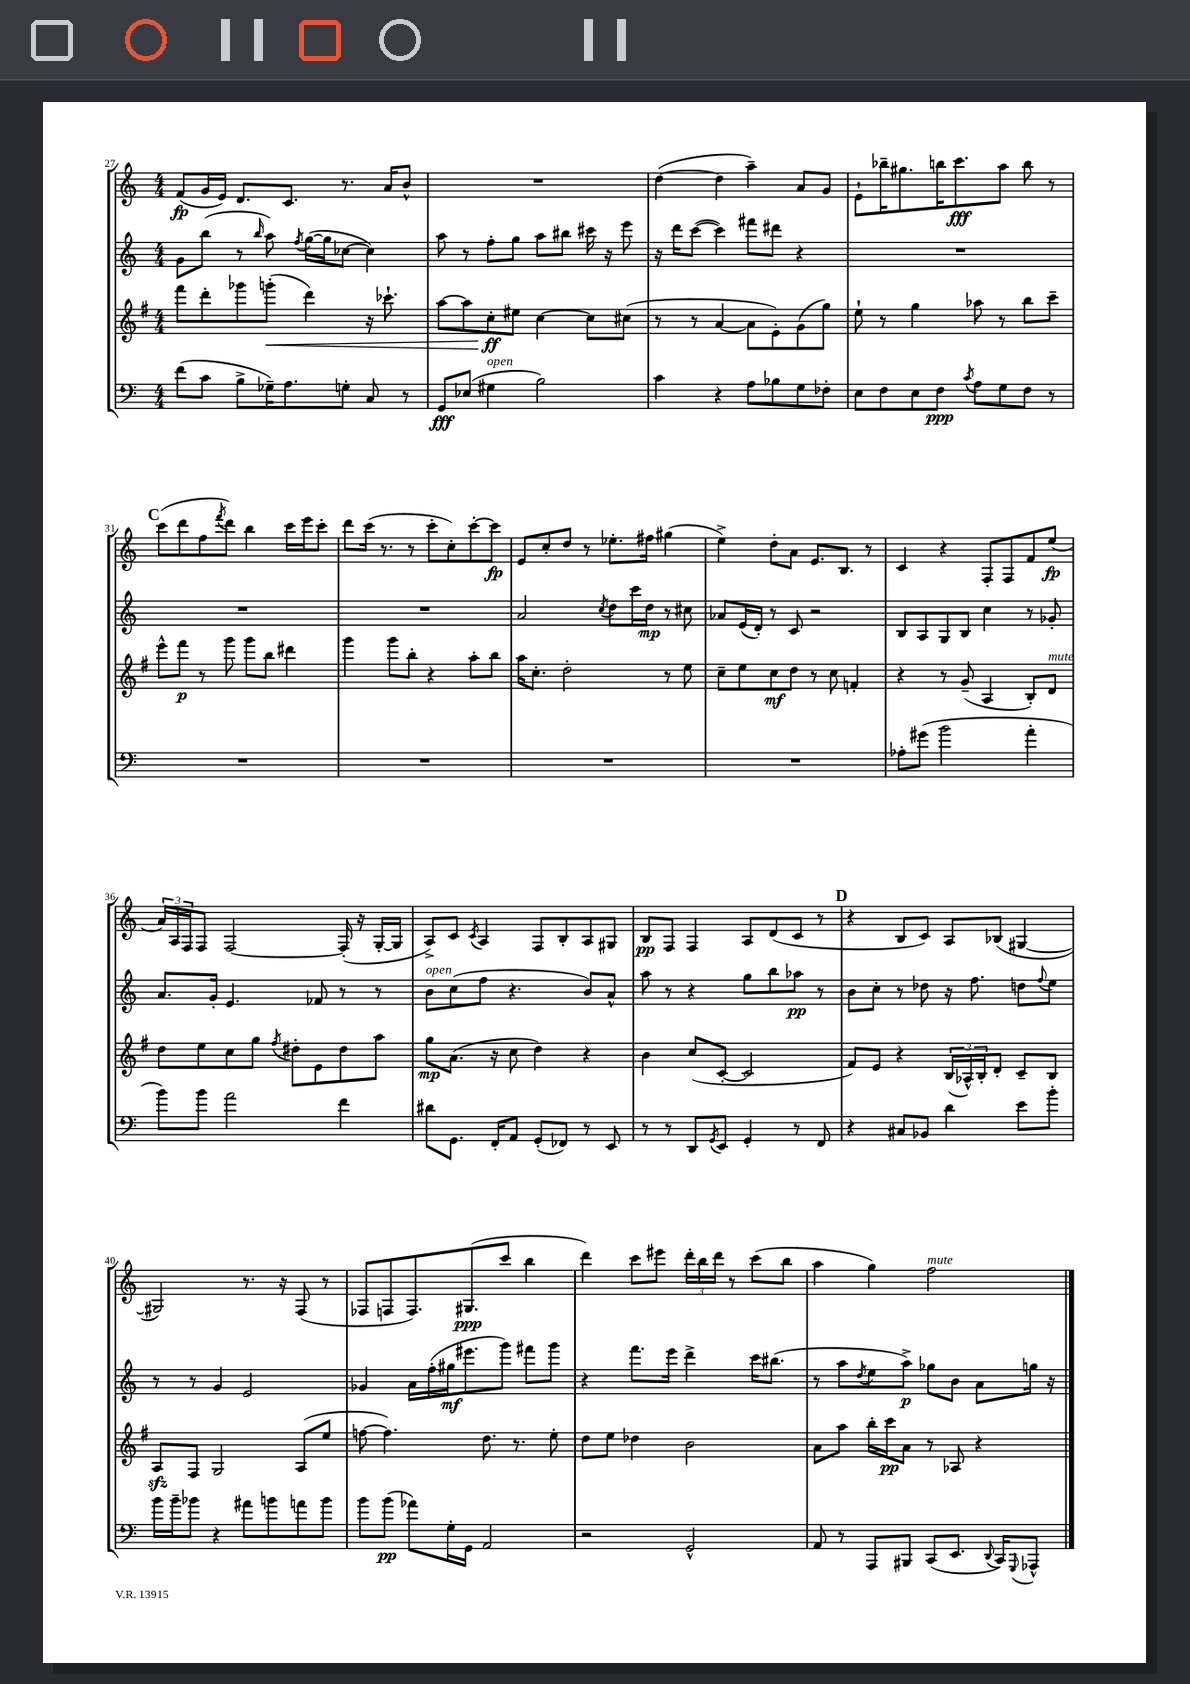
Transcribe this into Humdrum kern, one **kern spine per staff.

**kern	**kern	**kern	**kern
*staff4	*staff3	*staff2	*staff1
*clefF4	*clefG2	*clefG2	*clefG2
*k[]	*k[f#]	*k[]	*k[]
*M4/4	*M4/4	*M4/4	*M4/4
(8f	8fff#	8g	(8f
8c	8ddd'	(8bb	16g
.	.	.	16e)
8B^	8ggg-	8r	8.d
.	.	16qqbb	.
16G-~)	(8ggg'	8aa)	.
8.A	.	.	8.c
.	.	8qff	.
.	4ddd)	([16gg	.
.	.	16gg]	.
8G'	.	[8cc-	8.r
8C	16r	4cc-])	.
.	8.ccc-`	.	16a
8r	.	.	8b^^
=	=	=	=
8GG	[8aa	8aa	1r
(8E-	8aa]	8r	.
4G#	8cc'	8ff'	.
.	8ee#	8gg	.
2B)	[4cc	8aa	.
.	.	8bb#	.
.	8cc]	16ccc#	.
.	.	16r	.
.	(8cc#	8eee	.
=	=	=	=
4c	8r	16r	([4dd
.	.	16ddd	.
.	8r	([8ccc	.
4r	[4a	4ccc])	4dd]
8A	8a]	8fff#	4aa~)
8B-	8e')	8ddd#	.
8G	(8g	4r	8a
8F-'	8gg)	.	8g
=	=	=	=
8E	8ee`	1r	8e`
8F	8r	.	16bb-~
.	.	.	8.gg#
8E	4gg	.	.
8F	.	.	16bb
.	.	.	8.ccc
8qc	.	.	.
8A	8aa-	.	.
8G	8r	.	8aa
8F	8bb	.	8bb
8r	8ccc~	.	8r
=	=	=	=
1r	8eee^^	1r	(8ccc
.	8fff#	.	8ddd
.	8r	.	8ff
.	.	.	8qfff
.	8ggg	.	8ddd)
.	8ggg	.	4bb
.	8bb	.	.
.	4ddd#	.	16ccc
.	.	.	16eee
.	.	.	8ccc'
=	=	=	=
1r	4ggg	1r	8ddd
.	.	.	(16ccc
.	.	.	8.r
.	8ggg	.	.
.	8bb'	.	8r
.	4r	.	8ccc'
.	.	.	8cc')
.	8aa'	.	[8ccc'
.	8bb	.	8ccc]
=	=	=	=
1r	16aa	2a	8e
.	8.cc'	.	.
.	.	.	8cc'
.	2dd'	.	8dd
.	.	.	8r
.	.	8qcc	.
.	.	8dd	8.ee-'
.	.	16ccc	.
.	.	16dd	16ff#
.	8r	8r	(4gg#
.	8ee	8cc#	.
=	=	=	=
1r	8cc~	8a-	4ee^)
.	8ee	(16e	.
.	.	16d')	.
.	8cc	8r	8dd'
.	8dd	8c	8a
.	8r	2r	8.e
.	8cc	.	.
.	.	.	8.B
.	4f'	.	.
.	.	.	8r
=	=	=	=
8A-'	4r	8B	4c
(8g#	.	8A	.
2b	8r	8G	4r
.	(8g~	8B	.
.	4A	4cc	8F'
.	.	.	8F
4a'	8B')	8r	8f
.	8d	8g-'	(8ee
=	=	=	=
8b)	8dd	8.a	24a)
.	.	.	24A
.	.	.	24F
8b	8ee	.	8F
.	.	16g'	.
2a	8cc	4.e	[2F
.	8gg	.	.
.	8qff#	.	.
.	8dd#'	.	.
.	8e	8f-	.
4f	8dd#	8r	(16F']
.	.	.	16r
.	8aa	8r	[16G'
.	.	.	16G]
=	=	=	=
8d#	8gg	8b	8A^)
8.GG	(8.a	(8cc	8c
.	.	.	8qc
.	.	8ff	4A
16FF'	16r	.	.
8AA	8cc	4.r	.
(8GG'	4dd)	.	8F
8FF-)	.	.	8B'
8r	4r	8b)	8A
8EE	.	8a^^	8G#
=	=	=	=
8r	4b	8aa	8B
8r	.	8r	8F
8DD	(8cc	4r	4F
8qGG	.	.	.
8EE	[8c'	.	.
4GG'	2c]	8gg	8A
.	.	8bb	(8d
8r	.	8aa-	8c
8FF	.	8r	8r
=	=	=	=
4r	8f#)	8b	4r
.	8e	8cc'	.
8C#	4r	8r	8B
8BB-	.	8dd-	8c)
4d	(24B	16r	8A
.	24A-^^)	.	.
.	.	8.ff	.
.	24B'	.	.
.	8d'	.	(8B-
8e	8c~	8dd	[4G#
.	.	8qqff	.
8b'	8B	8ee	.
=	=	=	=
16b	8A	8r	2G#])
16b~	.	.	.
8b-	8F#	8r	.
4r	2G	4g	.
8a#	.	2e	8.r
8b	.	.	.
.	.	.	16r
8a	(8A	.	(8F
8b	8ee	.	8r
=	=	=	=
8b	[8ff	4g-	8F-
(8b	4.ff])	.	8F
8a-)	.	16a	8.F)
.	.	(16ff'	.
16G'	.	16gg#	.
16GG	.	8.eee#	(8.G#
2AA	8.dd	.	.
.	.	8ggg)	8ccc
.	8.r	.	.
.	.	8fff#	4bb
.	8ee'	8ggg	.
=	=	=	=
2r	8dd	4r	4ddd)
.	8ee	.	.
.	4dd-	8.fff	8ccc
.	.	.	8eee#
.	.	16eee	.
2GG^^	2b	4ddd^	24ddd'
.	.	.	24bb
.	.	.	24ddd
.	.	.	8r
.	.	16ccc	(8ccc
.	.	(8.bb#	.
.	.	.	8bb
=	=	=	=
8AA	8a	8r	4aa
8r	8aa	8aa	.
.	.	8qdd	.
8AAA	16bb'	8ee	4gg)
.	16ccc	.	.
8BBB#	8a	8aa^)	.
(8CC	8r	8gg-	2ff
8.EE	8A-	8b	.
.	4r	8a	.
8qqDD	.	.	.
16CC)	.	.	.
8qqGGG	.	.	.
8AAA-^^	.	16gg	.
.	.	16r	.
==	==	==	==
*-	*-	*-	*-
